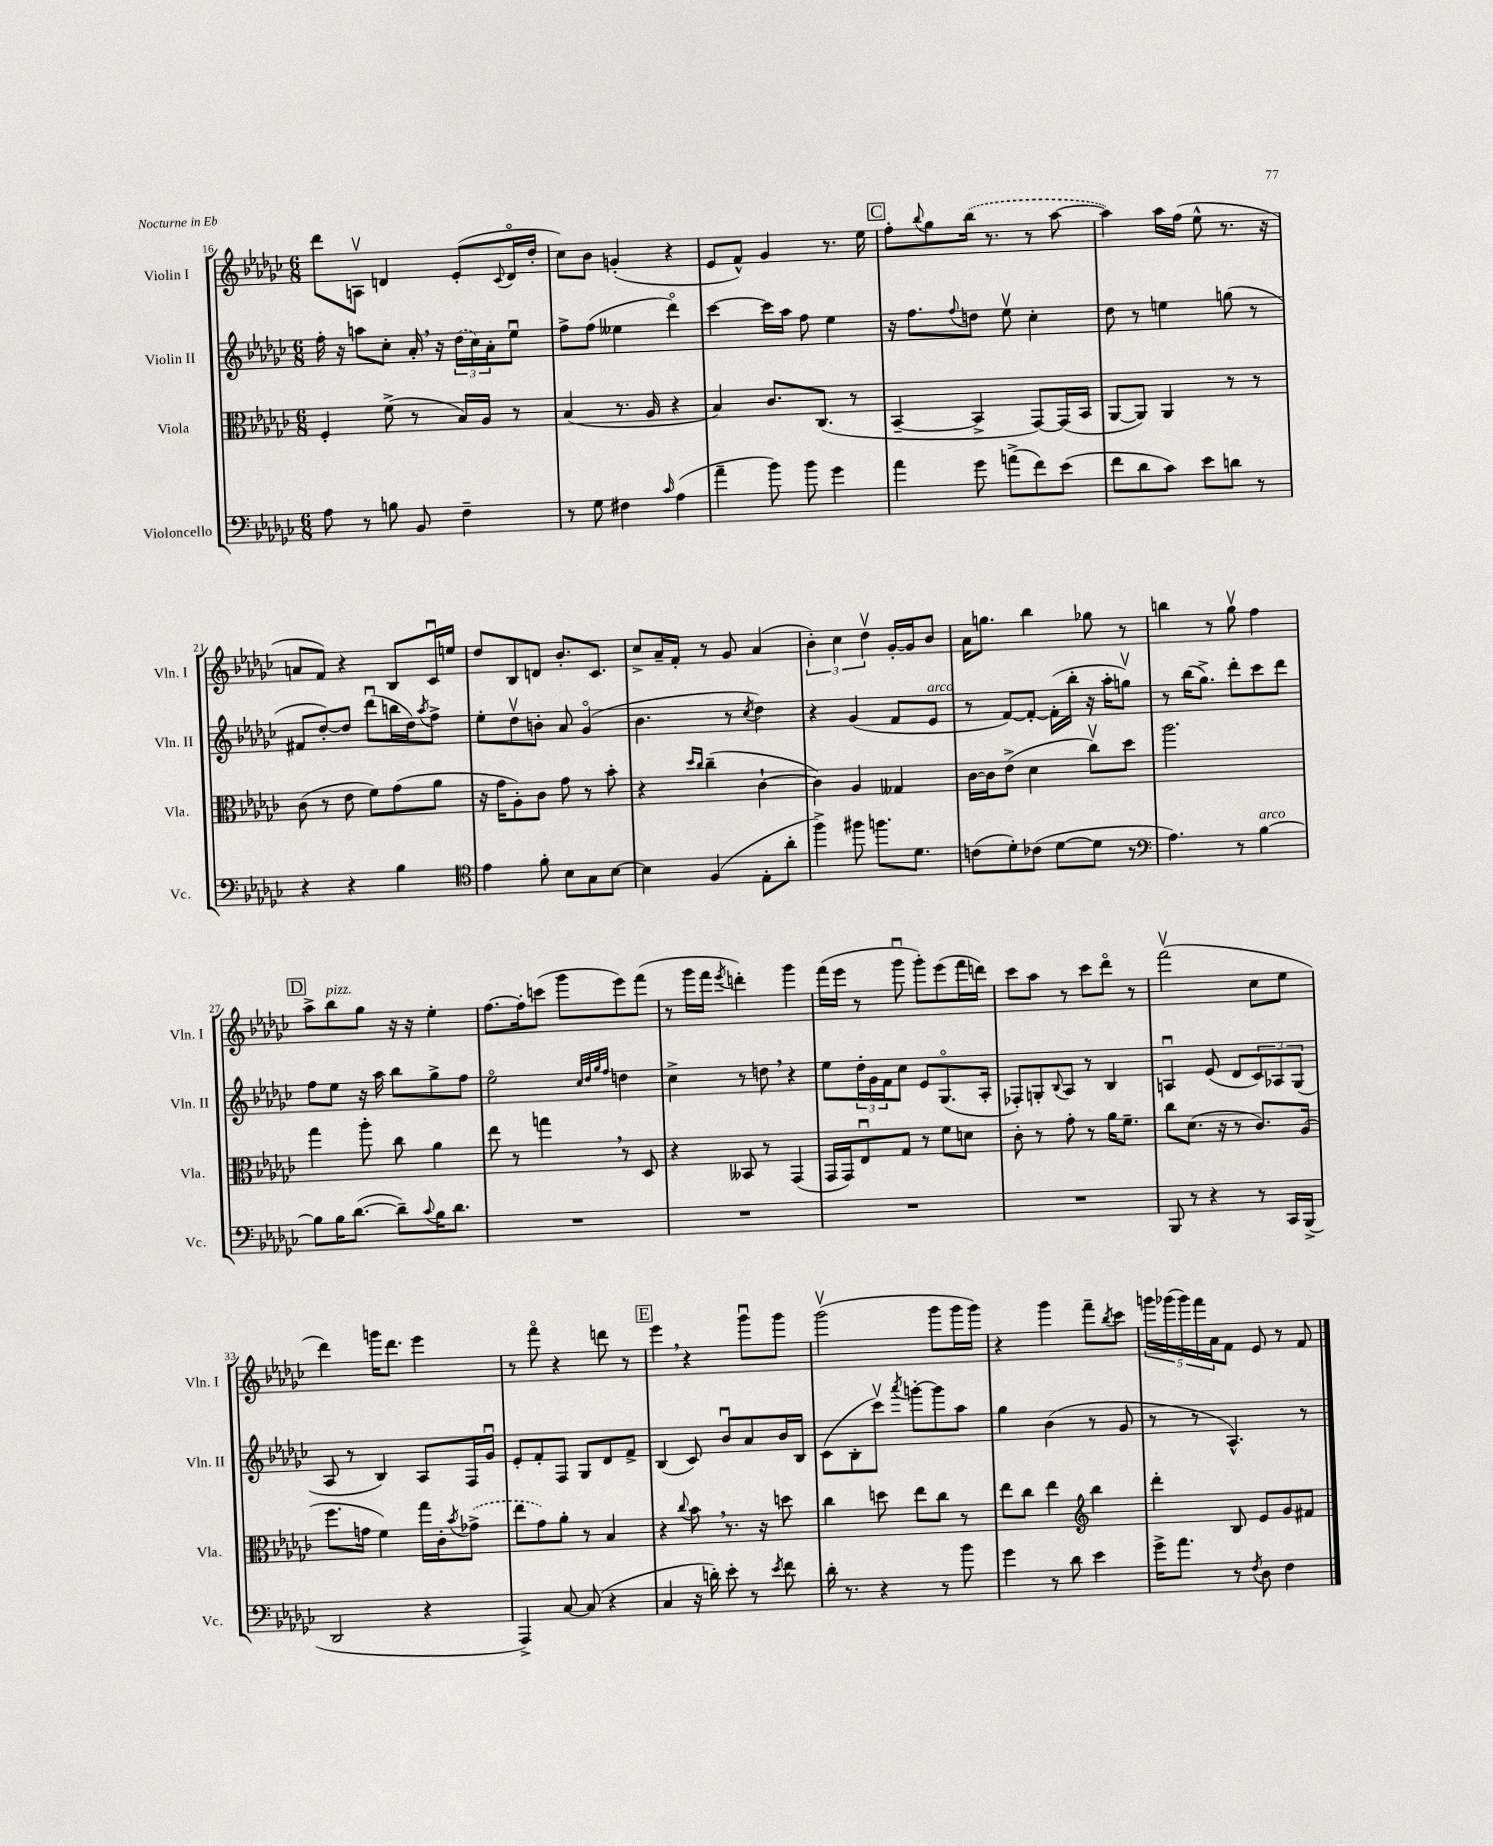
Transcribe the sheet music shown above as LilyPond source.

<<
\new StaffGroup <<
\new Staff = "s0" \with { instrumentName = "Violin I" shortInstrumentName = "Vln. I" } {
    \clef treble \key ges \major \numericTimeSignature \time 6/8
    des'''8 a8\upbow d'4 ees'8-.( \appoggiatura { ces'8 } d'16\flageolet des''16-. |
    ces''8) bes'8 g'4-.( r4 |
    ees'8 f'8-^) ges'4 r8. ees''16 |
    \mark \markup { \box "C" } f''8-. \appoggiatura { bes''8 } ges''8 \once \slurDashed bes''16( r8. r8 aes''8~ |
    aes''4) aes''16 f''16( ees''8-^ r8. r16 |
    a'8 f'8) r4 bes8 ces'16\downbow e''16 |
    des''8 bes8 d'8 bes'8.-. ces'8. |
    ces''8-> aes'16-- f'16-. r8 ges'8 aes'4( |
    \tuplet 3/2 { bes'4-.) ces''4 des''4\upbow } ges'16~-. ges'16 bes'8 |
    aes'16 g''8. bes''4 ges''8 r8 |
    b''4 r8 ges''8\upbow f''4 |
    \mark \markup { \box "D" } aes''8-> bes''8^\markup { \italic "pizz." } ges''8 r16 r16 ees''4-. |
    f''8.~ f''16-. c'''8( ges'''8 ees'''8) f'''8( |
    r8 ges'''16 f'''16 \acciaccatura { ees'''8 } d'''4-.) ges'''4 |
    f'''16( ees'''16 r8 ges'''8\downbow ges'''8-.) ees'''8( f'''16 d'''16) |
    ces'''8 aes''8 r8 ces'''8 des'''8\flageolet r8 |
    f'''2\upbow( ces''8 ees''8 |
    des'''4) g'''16 des'''8. ees'''4 |
    r8 f'''8\flageolet r4 d'''8 r8 |
    \mark \markup { \box "E" } ees'''4 \breathe r4 ges'''8\downbow ges'''8 |
    ges'''2\upbow( ges'''8 ges'''16 ges'''16) |
    r4 ges'''4 f'''8-- \acciaccatura { bes''8 } ces'''8 |
    \tuplet 5/4 { g'''16 ges'''16( ges'''16) f'''16 aes'16 } f'8 ees'8 r8 f'8 \bar "|." |
}
\new Staff = "s1" \with { instrumentName = "Violin II" shortInstrumentName = "Vln. II" } {
    \clef treble \key ges \major \numericTimeSignature \time 6/8
    f''16-. r16 a''8 ces''8-. aes'16-. \breathe r16 \tuplet 3/2 { \once \slurDashed des''16( ces''16) aes'16-. } ees''8\downbow |
    f''8-> f''8( eeses''4 des'''4\flageolet) |
    ces'''4~ ces'''16 aes''16 f''8 ees''4 |
    \mark \markup { \box "C" } r16 f''8. \appoggiatura { f''8 } d''8 ees''8\upbow ces''4-. |
    des''8 r8 e''4 g''8( r8 |
    fis'8 des''8~-.) des''8 des'''8\downbow( b''16 des''16) \acciaccatura { aes''8 } f''8-> |
    ees''8-. des''8\upbow b'8-. aes'8 ges'4\flageolet( |
    bes'4. r8 \acciaccatura { ces''8 } des''4) |
    r4 ges'4( f'8 ees'8^\markup { \italic "arco" } |
    r8 f'8~) f'8~-. f'16-.( bes''16-. r16 aes''16-. g''8\upbow) |
    r8 bes''16( ges''8.->) des'''8-. ces'''8 des'''8 |
    \mark \markup { \box "D" } f''8 ees''8 r16 aes''16 bes''8 ges''8-> f''8 |
    ees''2\flageolet \grace { ces''32 des''32 ges''32 f''32 } d''4 |
    ces''4-> r8 d''8 \breathe r4 |
    ees''8 \tuplet 3/2 { des''16-. ges'16 f'16 } ces''8 ees'8 ges8.\flageolet( aes16-. |
    fes8-.) g8-. \appoggiatura { bes8 } aes8 r8 bes4 |
    a4\downbow ees'8( des'8 \tuplet 3/2 { ces'8) aes8 ges8( } |
    aes8 r8 bes4) aes8 f16 ges'16\downbow |
    ees'8-. f'8-. f8 ges8 des'8 f'8-> |
    \mark \markup { \box "E" } bes4( ces'8) bes'8\downbow aes'8 bes'16 bes16 |
    ces'8( bes8-. ces'''8\upbow) \acciaccatura { aes'''8 } g'''8~-. g'''8 aes''8 |
    ges''4 bes'4( r8 ges'8 |
    r8 r8 aes4.-^) r8 \bar "|." |
}
\new Staff = "s2" \with { instrumentName = "Viola" shortInstrumentName = "Vla." } {
    \clef alto \key ges \major \numericTimeSignature \time 6/8
    f4-. f'8->( r8 bes16) aes16 r8 |
    bes4( r8. aes16 r4 |
    bes4) ces'8. ces8.( r8 |
    \mark \markup { \box "C" } bes,4~-- bes,4-> ges,8~) ges,16( bes,16 |
    aes,8~ aes,8) aes,4 r8 r8 |
    ces'8( r8 ees'8 f'8) ges'8( aes'8 |
    r16 ges'16 aes8-.) ces'8 ges'8 r8 bes'8-. |
    r4 \grace { des''16 ces''16 } ces''4--( ces'4~-! |
    ces'4) aes4 geses4 |
    ces'16~ ces'16 ees'8->( des'4 ces''8\upbow) des''8 |
    aes''2. |
    \mark \markup { \box "D" } ges''4 aes''8-. ces''8 aes'4 |
    ees''8 r8 g''4 \breathe r8 des8 |
    r4 beses,8 r8 ges,4( |
    ges,16 ges,16) ees8\downbow ges8 r8 f'8 d'8 |
    ces'8-. r8 ges'8-. r8 aes'16 f'8.-- |
    ces''8 des'8.( r16 r8 ces'8.) aes16( |
    f''8. g'16 f'4) ges''16 ces'16-. \acciaccatura { bes'8 } \once \slurDashed ges'8->( |
    ees''8 ges'8) aes'8-. r8 bes4 |
    \mark \markup { \box "E" } r4 \appoggiatura { ces''8 } bes'8 \breathe r8. r16 d''8 |
    ces''4 d''8 ees''8 ces''8 r8 |
    ees''8 ces''8 ees''4 \clef treble bes''4 |
    des'''4-. bes8 ees'8 ges'8 fis'8 \bar "|." |
}
\new Staff = "s3" \with { instrumentName = "Violoncello" shortInstrumentName = "Vc." } {
    \clef bass \key ges \major \numericTimeSignature \time 6/8
    aes8 r8 b8 bes,8 f4-- |
    r8 ges8 fis4 \grace { ces'16 } aes4( |
    aes'4-- bes'8) bes'8 ges'4 |
    \mark \markup { \box "C" } aes'4 ges'8 a'8->( f'8) ees'8( |
    f'8 des'8 ces'8) ees'8 d'8 r8 |
    r4 r4 bes4 |
    \clef tenor ees'4 f'8-. bes8 ges8 bes8~ |
    bes4 f4( ees8-. aes'8-. |
    f''4->) fis''8 f''8. des'8. |
    c'8( des'8-.) ces'8( des'8~ des'8 r8 |
    \clef bass aes4.) r8 bes4~^\markup { \italic "arco" } |
    \mark \markup { \box "D" } bes8 bes16 des'8.~( des'8--) \appoggiatura { ces'8 } bes16 des'8. |
    R2. |
    R2. |
    R2. |
    R2. |
    bes,,8 r8 r4 r8 ces,16 bes,,16->( |
    des,2 r4 |
    aes,,4->) ces8~ ces8( r4 |
    \mark \markup { \box "E" } ces4 r16 d'16-.) ees'8-. r8 \acciaccatura { ees'8 } f'8 |
    des'16-. r8. r4 r8 bes'8 |
    ges'4 r8 des'8 ees'4 |
    ges'16-> aes'8. r8 \acciaccatura { f8 } des8 f4 \bar "|." |
}
>>
>>
\layout { \context { \Score currentBarNumber = #16 } }
